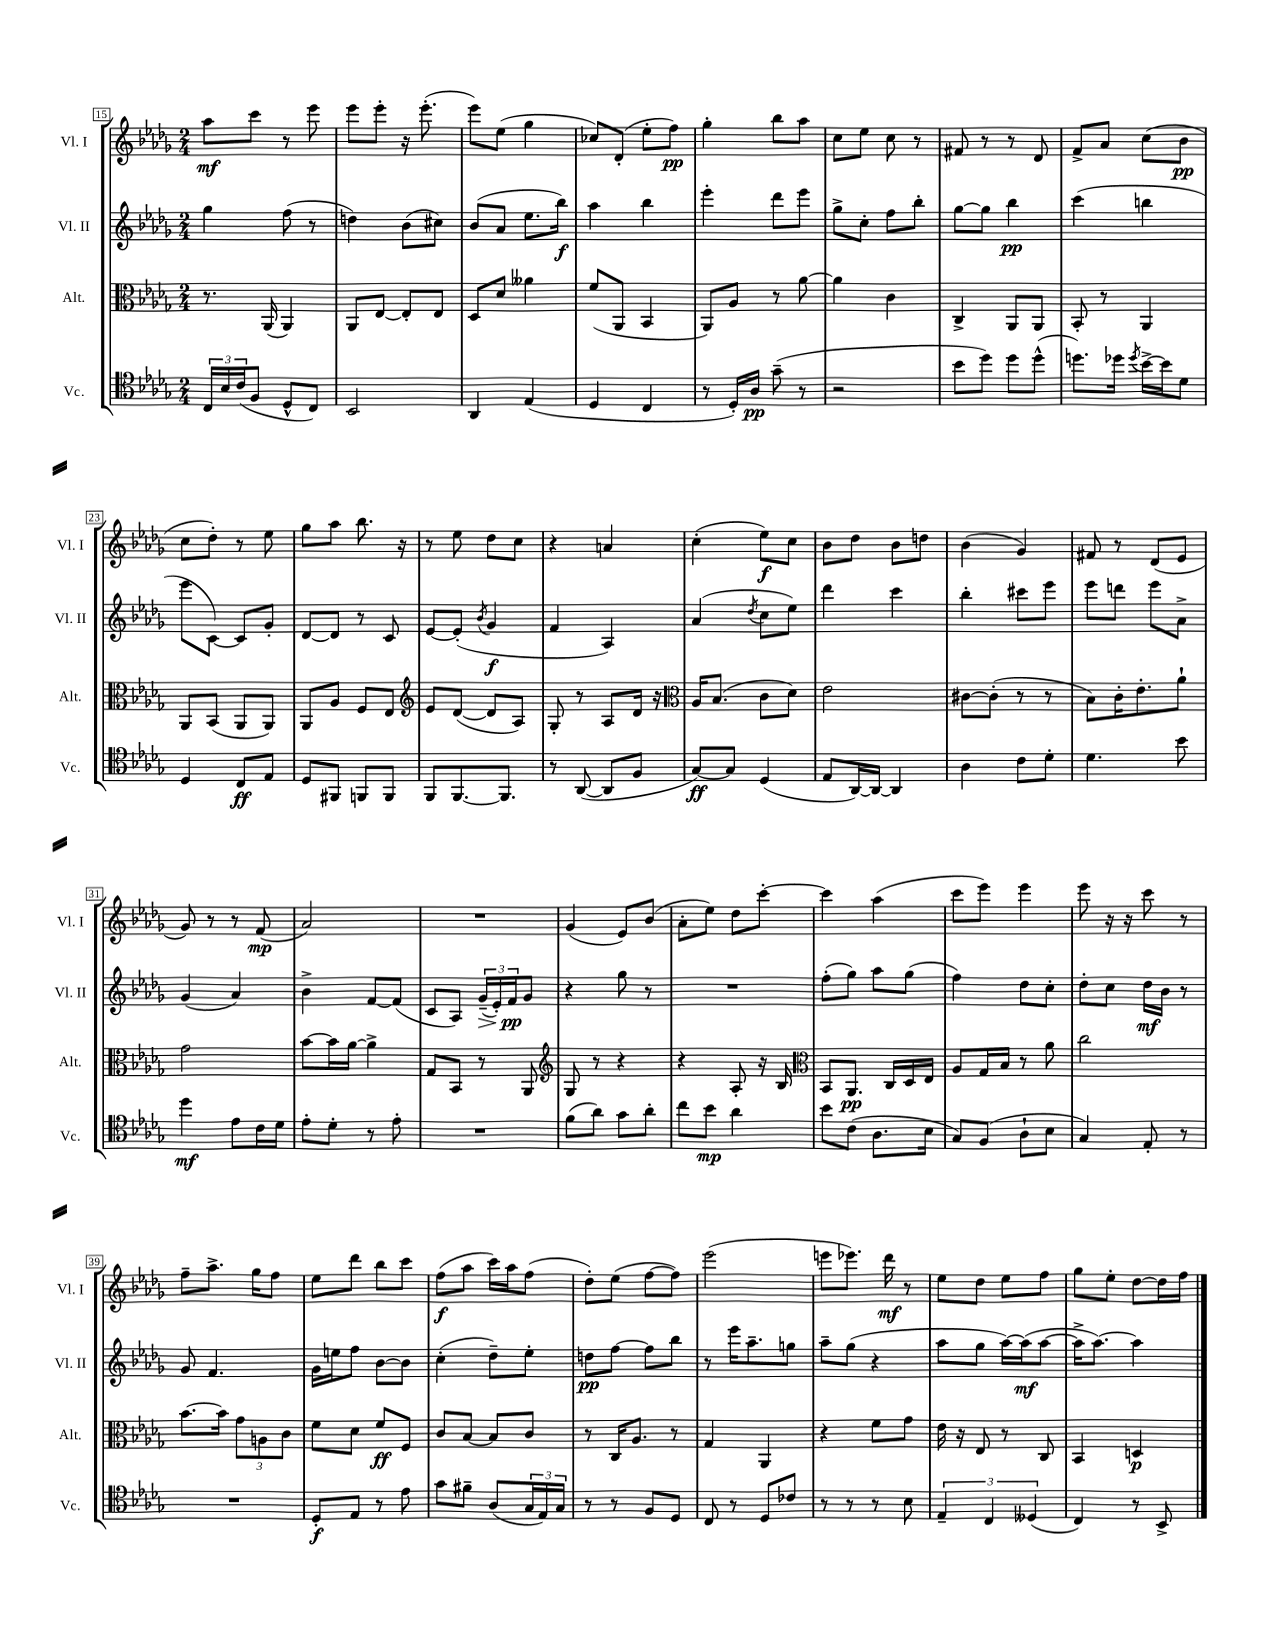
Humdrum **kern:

**kern	**kern	**kern	**kern
*staff4	*staff3	*staff2	*staff1
*clefC4	*clefC3	*clefG2	*clefG2
*k[b-e-a-d-g-]	*k[b-e-a-d-g-]	*k[b-e-a-d-g-]	*k[b-e-a-d-g-]
*M2/4	*M2/4	*M2/4	*M2/4
24C/LL	8.r	4gg-\	8aa-\L
24B-/	.	.	.
(24c/J	.	.	.
8F/J	.	.	8ccc\J
.	(16AA-/	.	.
8D-^^/L	4AA-/)	(8ff\	8r
8C/J)	.	8r	8eee-\
=	=	=	=
2BB-/	8AA-/L	4dd\)	8eee-\L
.	[8E-/J	.	8eee-'\J
.	8E-'/]L	(8b-\L	16r
.	.	.	(8.eee-'\
.	8E-/J	8cc#\J)	.
=	=	=	=
4AA-/	8D-/L	(8b-/L	8eee-\L)
.	8d-/J	8a-/J	(8ee-\J
(4E-/	4a--\	8.ee-\L	4gg-\
.	.	16bb-\Jk)	.
=	=	=	=
4D-/	(8f/L	4aa-\	8cc-/L)
.	8AA-/J	.	(8d-'/J
4C/	4BB-/	4bb-\	8ee-'\L
.	.	.	8ff\J)
=	=	=	=
8r	8AA-/L)	4eee-'\	4gg-'\
16D-'/LL)	8A-/J	.	.
16A-/JJ	.	.	.
(8g-~\	8r	8ddd-\L	8bb-\L
8r	[8a-\	8eee-\J	8aa-\J
=	=	=	=
2r	4a-\]	8gg-^\L	8cc\L
.	.	8cc'\J	8ee-\J
.	4c\	8ff\L	8cc\
.	.	8bb-'\J	8r
=	=	=	=
8b-\L	4C^/	[8gg-\L	8f#/
8dd-\J)	.	8gg-\]J	8r
8dd-\L	8AA-/L	4bb-\	8r
(8dd-^^\J	8AA-/J	.	8d-/
=	=	=	=
8.dd\L)	8BB-'/	(4ccc\	8f^/L
.	8r	.	8a-/J
16dd-\Jk	.	.	.
8qdd-/	.	.	.
[16b-^\LL	4AA-/	4bb\	(8cc\L
16b-\]J	.	.	.
8d-\J	.	.	8b-\J
=	=	=	=
4D-/	8AA-/L	8eee-\L	8cc\L
.	(8BB-/J	[8c\J)	8dd-'\J)
8C/L	8AA-/L	8c/]L	8r
8E-/J	8AA-/J)	8g-'/J	8ee-\
=	=	=	=
8D-/L	8AA-/L	[8d-/L	8gg-\L
8FF#/J	8A-/J	8d-/]J	8aa-\J
8FF/L	8F/L	8r	8.bb-\
8FF/J	8E-/J	8c/	.
.	.	.	16r
=	=	=	=
*	*clefG2	*	*
8FF/L	8e-/L	[8e-/L	8r
[8.FF/	([8d-/J	(8e-'/]J	8ee-\
.	.	8qb-/	.
.	8d-/]L	4g-/	8dd-\L
8.FF/]J	.	.	.
.	8A-/J)	.	8cc\J
=	=	=	=
8r	8G-'/	4f/	4r
([8AA-/	8r	.	.
8AA-/]L	8A-/L	4A-/)	4a/
8F/J	16d-/Jk	.	.
.	16r	.	.
=	=	=	=
*	*clefC3	*	*
[8G-/L)	16A-/LK	(4a-/	(4cc'\
.	(8.B-/J	.	.
8G-/]J	.	.	.
.	.	8qdd-/	.
(4D-/	8c\L	8cc\L	8ee-\L)
.	8d-\J)	8ee-\J)	8cc\J
=	=	=	=
8E-/L	2e-\	4ddd-\	8b-\L
[16AA-/L)	.	.	8dd-\J
16AA-/_JJ	.	.	.
4AA-/]	.	4ccc\	8b-\L
.	.	.	8dd\J
=	=	=	=
4A-\	[8c#\L	4bb-'\	(4b-\
.	(8c#'\]J	.	.
8c\L	8r	8ccc#\L	4g-/)
8d-'\J	8r	8eee-\J	.
=	=	=	=
4.d-\	8B-\L)	8eee-\L	8f#/
.	16c'\K	8ddd\J	8r
.	8.e-'\	.	.
.	.	8eee-\L	(8d-/L
8b-\	8a-`\J	8a-^\J	8e-/J
=	=	=	=
4dd-\	2g-\	(4g-/	8g-/)
.	.	.	8r
8e-\L	.	4a-/)	8r
16c\L	.	.	(8f/
16d-\JJ	.	.	.
=	=	=	=
8e-'\L	[8b-\L	4b-^\	2a-/)
8d-'\J	16b-\]L	.	.
.	[16a-\JJ	.	.
8r	4a-^\]	[8f/L	.
8e-'\	.	(8f/]J	.
=	=	=	=
2r	8G-/L	8c/L	2r
.	8BB-/J	8A-/J)	.
.	8r	(24g-~/LL	.
.	.	24e-'/)	.
.	.	24f/J	.
.	8AA-/	8g-/J	.
=	=	=	=
*	*clefG2	*	*
(8f\L	8G-/	4r	(4g-/
8a-\J)	8r	.	.
8g-\L	4r	8gg-\	8e-/L)
8a-'\J	.	8r	(8b-/J
=	=	=	=
8cc\L	4r	2r	8a-'\L
8b-\J	.	.	8ee-\J)
4a-\	8A-'/	.	8dd-\L
.	16r	.	[8ccc'\J
.	16B-/	.	.
=	=	=	=
*	*clefC3	*	*
8b-\L	8BB-/L	(8ff'\L	4ccc\]
(8c\J	8.AA-/J	8gg-\J)	.
8.A-\L	.	8aa-\L	(4aa-\
.	16C/LL	.	.
.	16D-/	(8gg-\J	.
16B-\Jk	16E-/JJ	.	.
=	=	=	=
8G-/L)	8A-/L	4ff\)	8ccc\L
(8F/J	16G-/L	.	8eee-\J)
.	16B-/JJ	.	.
8A-`\L	8r	8dd-\L	4eee-\
8B-\J	8a-\	8cc'\J	.
=	=	=	=
4G-/)	2cc\	8dd-'\L	8eee-\
.	.	8cc\J	16r
.	.	.	16r
8E-'/	.	16dd-\LL	8ccc\
.	.	16b-\JJ	.
8r	.	8r	8r
=	=	=	=
2r	[8.b-\L	8g-/	8ff~\L
.	.	4.f/	8.aa-^\J
.	16b-\]Jk	.	.
.	12g-\L	.	.
.	.	.	16gg-\LK
.	12A\	.	.
.	.	.	8ff\J
.	12c\J	.	.
=	=	=	=
8D-'/L	8f\L	16g-\LL	8ee-\L
.	.	16ee\J	.
8E-/J	8d-\J	8ff\J	8ddd-\J
8r	8f/L	[8b-\L	8bb-\L
8e-\	8F/J	8b-\]J	8ccc\J
=	=	=	=
8g-\L	8c/L	(4cc'\	(8ff\L
8f#~\J	[8B-/J	.	8aa-\J
(8A-/L	8B-/]L	8dd-~\L)	16ccc\LL)
.	.	.	16aa-\J
24G-/L	8c/J	8ee-'\J	(8ff\J
24E-/)	.	.	.
24G-/JJ	.	.	.
=	=	=	=
8r	8r	8dd\L	8dd-'\L)
8r	16C/LK	[8ff\J	(8ee-\J
.	8.A-/J	.	.
8F/L	.	8ff\]L	[8ff\L
8D-/J	8r	8bb-\J	8ff\]J)
=	=	=	=
8C/	4G-/	8r	(2eee-\
8r	.	16eee-\LK	.
.	.	8.aa-~\	.
8D-/L	4AA-/	.	.
8c-/J	.	8gg\J	.
=	=	=	=
8r	4r	8aa-~\L	8eee\L
8r	.	(8gg-\J	8.eee-\J)
8r	8f\L	4r	.
.	.	.	16ddd-\
8B-\	8g-\J	.	8r
=	=	=	=
6E-~/	16e-\	8aa-\L	8ee-\L
.	16r	.	.
.	8E-/	8gg-\J	8dd-\J
6C/	.	.	.
.	8r	[16aa-\LL)	8ee-\L
.	.	(16aa-\]J	.
(6D--/	.	.	.
.	8C/	[8aa-\J	8ff\J
=	=	=	=
4C/)	4BB-/	16aa-^\]LK	8gg-\L
.	.	[8.aa-\J)	.
.	.	.	8ee-'\J
8r	4D/	4aa-\]	[8dd-\L
8BB-^/	.	.	16dd-\]L
.	.	.	16ff\JJ
==	==	==	==
*-	*-	*-	*-
